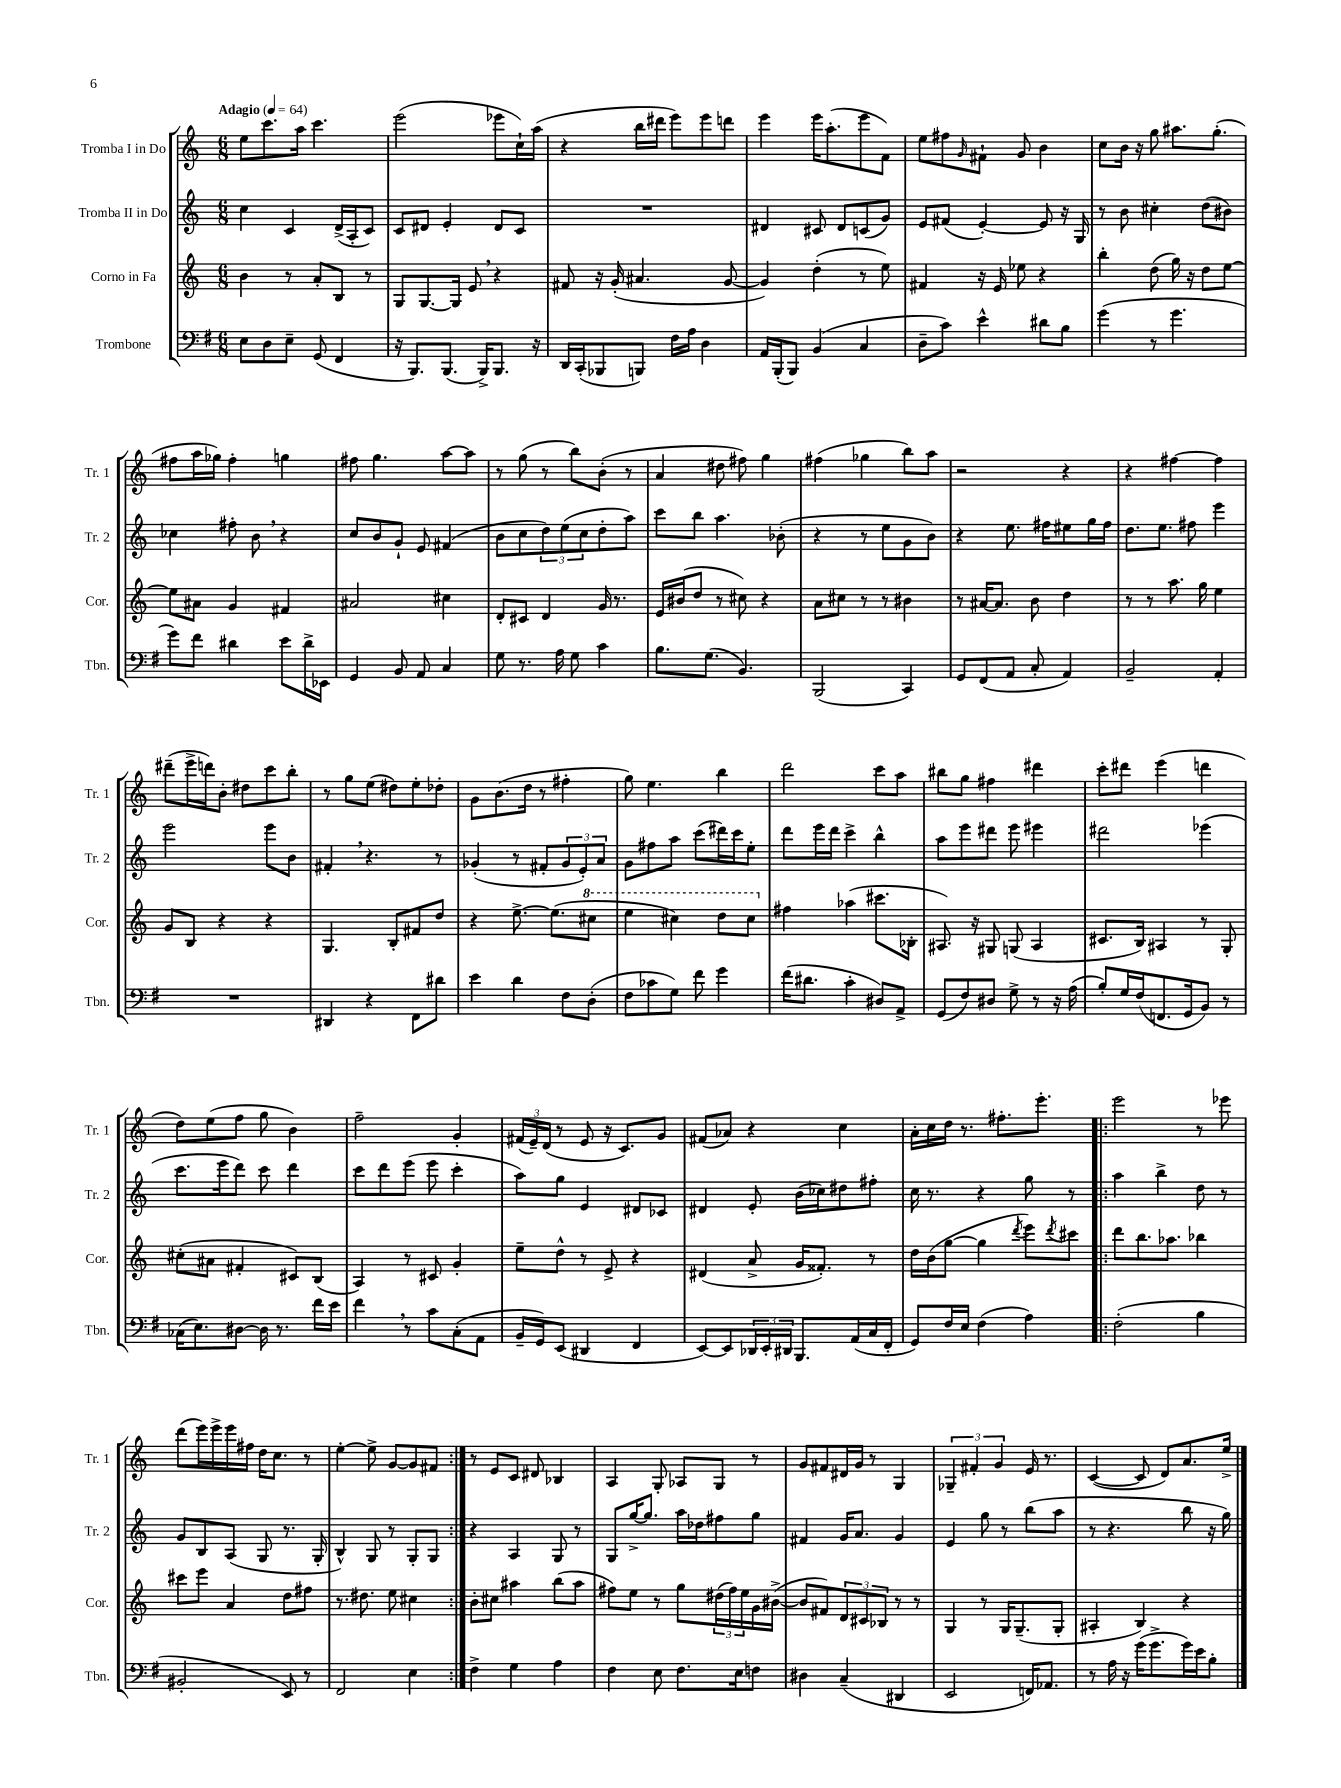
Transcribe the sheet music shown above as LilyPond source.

<<
\new StaffGroup <<
\new Staff = "s0" \with { instrumentName = "Tromba I in Do" shortInstrumentName = "Tr. 1" } {
    \clef treble \key c \major \numericTimeSignature \time 6/8 \tempo "Adagio" 4 = 64
    e''8 c'''8. a''16 c'''4. |
    e'''2( ees'''8 c''16-!) a''16( |
    r4 b''16 dis'''16 e'''8) e'''8 d'''8 |
    e'''4 e'''16 a''8.-.( e'''8 f'8) |
    e''8 fis''8 \grace { g'16 } fis'8-! g'8 b'4 |
    c''8 b'16 r16 g''8 ais''8. g''8.-.( |
    fis''8 a''16 ges''16) fis''4-. g''4 |
    fis''8 g''4. a''8~ a''8 |
    r8 g''8( r8 b''8) b'8-.( r8 |
    a'4 dis''8 fis''8) g''4 |
    fis''4( ges''4 b''8) a''8 |
    r2 r4 |
    r4 fis''4~ fis''4 |
    dis'''8--( e'''16-> d'''16) b'8-. dis''8 c'''8 b''8-. |
    r8 g''8 e''8( dis''8) e''8-. des''8-. |
    g'8 b'8.( d''16 r8 fis''4-. |
    g''8) e''4. b''4 |
    d'''2 c'''8 a''8 |
    bis''8 g''8 fis''4 dis'''4 |
    c'''8-. dis'''8 e'''4( d'''4 |
    d''8) e''8( f''8 g''8 b'4) |
    f''2-- g'4-. |
    \tuplet 3/2 { fis'16( e'16--) d'16( } r8 e'8 r16 c'8.) g'8 |
    fis'8( aes'8) r4 c''4 |
    a'16-. c''16 d''16 r8. fis''8.-. e'''8.-. |
    \repeat volta 2 { e'''2 r8 ees'''8 |
    d'''8( e'''16) e'''16-> e'''16 fis''16 d''16 c''8. r8 |
    e''4~-. e''8-> g'8~ g'8 fis'8 | }
    r8 e'8 c'8 dis'8 bes4 |
    a4 g8-. aes8 g8 r8 |
    g'8 fis'8 dis'16 g'16 r8 g4 |
    \tuplet 3/2 { ges4-- fis'4-. g'4 } e'16 r8. |
    c'4~( c'8 d'8) a'8. e''16-> \bar "|." |
}
\new Staff = "s1" \with { instrumentName = "Tromba II in Do" shortInstrumentName = "Tr. 2" } {
    \clef treble \key c \major \numericTimeSignature \time 6/8
    c''4 c'4 d'16->( a16-. c'8) |
    c'8 dis'8 e'4-. dis'8 c'8 |
    R2. |
    dis'4 cis'8 dis'8 c'8( g'8) |
    e'8 fis'8( e'4~-.) e'8 r16 g16 |
    r8 b'8 cis''4-. d''8( bis'8) |
    ces''4 fis''8-. b'8 \breathe r4 |
    c''8 b'8 g'8-! e'8 fis'4( |
    b'8 c''8 \tuplet 3/2 { d''8) e''8( c''8 } d''8-. a''8) |
    c'''8 b''8 a''4. bes'8-.( |
    r4 r8 e''8 g'8 b'8) |
    r4 e''8. fis''16 eis''8 g''16 fis''16 |
    d''8. e''8. fis''8 e'''4 |
    e'''2 e'''8 b'8 |
    fis'4-. \breathe r4. r8 |
    ges'4-.( r8 fis'8-. \tuplet 3/2 { ges'8 e'8-.) a'8 } |
    g'8 fis''8 a''8 c'''8( dis'''16) c'''16 e''8-. |
    d'''8 e'''16 d'''16 c'''4-> b''4-^ |
    a''8 e'''8 dis'''8 e'''8 eis'''4 |
    dis'''2 ees'''4( |
    c'''8. e'''16 d'''8) c'''8 d'''4 |
    c'''8 d'''8 e'''8( e'''8 c'''4-. |
    a''8) g''8 e'4 dis'8 ces'8 |
    dis'4 e'8-. b'16( ces''16) dis''8 fis''8-. |
    c''16 r8. r4 g''8 r8 |
    \repeat volta 2 { a''4 b''4-> d''8 r8 |
    g'8 b8 a8( g8 r8. g16-. |
    b4-^) g8 r8 g8-. g8 | }
    r4 a4 g8 r8 |
    g8 g''16~-> g''8. a''16 des''16 fis''8 g''8 |
    fis'4 g'16 a'8. g'4 |
    e'4 g''8 r8 b''8( a''8 |
    r8 r4. b''8 r16 g''16) \bar "|." |
}
\new Staff = "s2" \with { instrumentName = "Corno in Fa" shortInstrumentName = "Cor." } {
    \clef treble \key c \major \numericTimeSignature \time 6/8
    b'4 r8 a'8-. b8 r8 |
    g8 g8.~ g16 e'8 \breathe r4 |
    fis'8 r16 g'16-.( ais'4. g'8~ |
    g'4) d''4-.( r8 e''8) |
    fis'4 r16 e'16 ees''8 r4 |
    b''4-. d''8( g''16) r16 d''8 e''8~ |
    e''8 ais'8 g'4 fis'4 |
    ais'2 cis''4 |
    d'8-. cis'8 d'4 g'16 r8. |
    e'16 bis'16( d''8 r8 cis''8) r4 |
    a'8 cis''8 r8 r8 bis'4 |
    r8 ais'16~ ais'8. b'8 d''4 |
    r8 r8 a''8. g''16 e''4 |
    g'8 b8 r4 r4 |
    g4. b8-. fis'8 d''8 |
    r4 e''8.~-> e''8.( \ottava #1 cis'''8 |
    e'''4 cis'''4) d'''8 cis'''8 \ottava #0 |
    fis''4 aes''4( cis'''8. bes16-. |
    ais8.) r16 gis8 g8( ais4 |
    cis'8. b16) ais4 r8 g8-. |
    cis''8-.( ais'8 fis'4-. cis'8) b8( |
    a4) r8 cis'8 g'4-. |
    e''8-- d''8-^ r8 e'8-> r4 |
    dis'4( a'8-> g'16 fisis'8.-.) r8 |
    d''16 b'16( g''8~ g''4 \acciaccatura { d'''8 } e'''8) \acciaccatura { d'''8 } cis'''8 |
    \repeat volta 2 { d'''8 b''8. aes''8. bes''4 |
    cis'''8 e'''8 a'4 d''8 fis''8 |
    r8. dis''8. e''8 cis''4 | }
    b'8-. cis''8 ais''4 b''8( ais''8 |
    fis''8) e''8 r8 g''8 \tuplet 3/2 { dis''16( fis''16) e''16 } g'16 bis'16~->( |
    bis'8 fis'8) \tuplet 3/2 { d'8 cis'8 bes8 } r8 r8 |
    g4 r8 g16 g8.--( g8-. |
    ais4-. b4) r4 \bar "|." |
}
\new Staff = "s3" \with { instrumentName = "Trombone" shortInstrumentName = "Tbn." } {
    \clef bass \key g \major \numericTimeSignature \time 6/8
    e8 d8 e8-- g,8( fis,4 |
    r16 b,,8.) b,,8.( b,,16->) b,,8. r16 |
    d,16 c,16-.( bes,,8 b,,8) fis16 a16 d4 |
    a,16 b,,16-.( b,,8) b,4( c4 |
    d8-- c'8) e'4-^ dis'8 b8 |
    g'4( r8 g'4. |
    g'8) fis'8 dis'4 e'8 dis'16-> ees,16 |
    g,4 b,8 a,8 c4 |
    g8 r8. a16 g8 c'4 |
    b8. g8.( b,4.) |
    b,,2( c,4) |
    g,8 fis,8( a,8 c8-. a,4) |
    b,2-- a,4-. |
    R2. |
    dis,4 r4 fis,8 dis'8 |
    e'4 d'4 fis8 d8-.( |
    fis8 ces'8 g8) fis'8 g'4 |
    fis'16( dis'8. c'4-. dis8) a,8-> |
    g,8( fis8) dis8 g8-> r8 r16 a16( |
    b8-.) g16 fis16( f,8. g,16 b,8) r8 |
    ces16( e8.) dis8~ dis16 r8. fis'16 e'16 |
    fis'4 \breathe r8 c'8 c8-.( a,8 |
    b,16-- g,16) e,8( dis,4 fis,4 |
    e,8~) e,8 \tuplet 3/2 { des,16 e,16-. dis,16 } b,,8. a,16( c16 fis,16-. |
    g,8) fis16 e16 fis4( a4) |
    \repeat volta 2 { fis2-.( b4 |
    bis,2-. e,8) r8 |
    fis,2 e4 | }
    fis4-> g4 a4 |
    fis4 e8 fis8. e16 f8 |
    dis4 c4--( dis,4 |
    e,2 f,16) aes,8. |
    r8 a16 r16 g'16( g'8.-> g'16) e'16 b8-. \bar "|." |
}
>>
>>
\layout { \context { \Score \remove "Bar_number_engraver" } }
